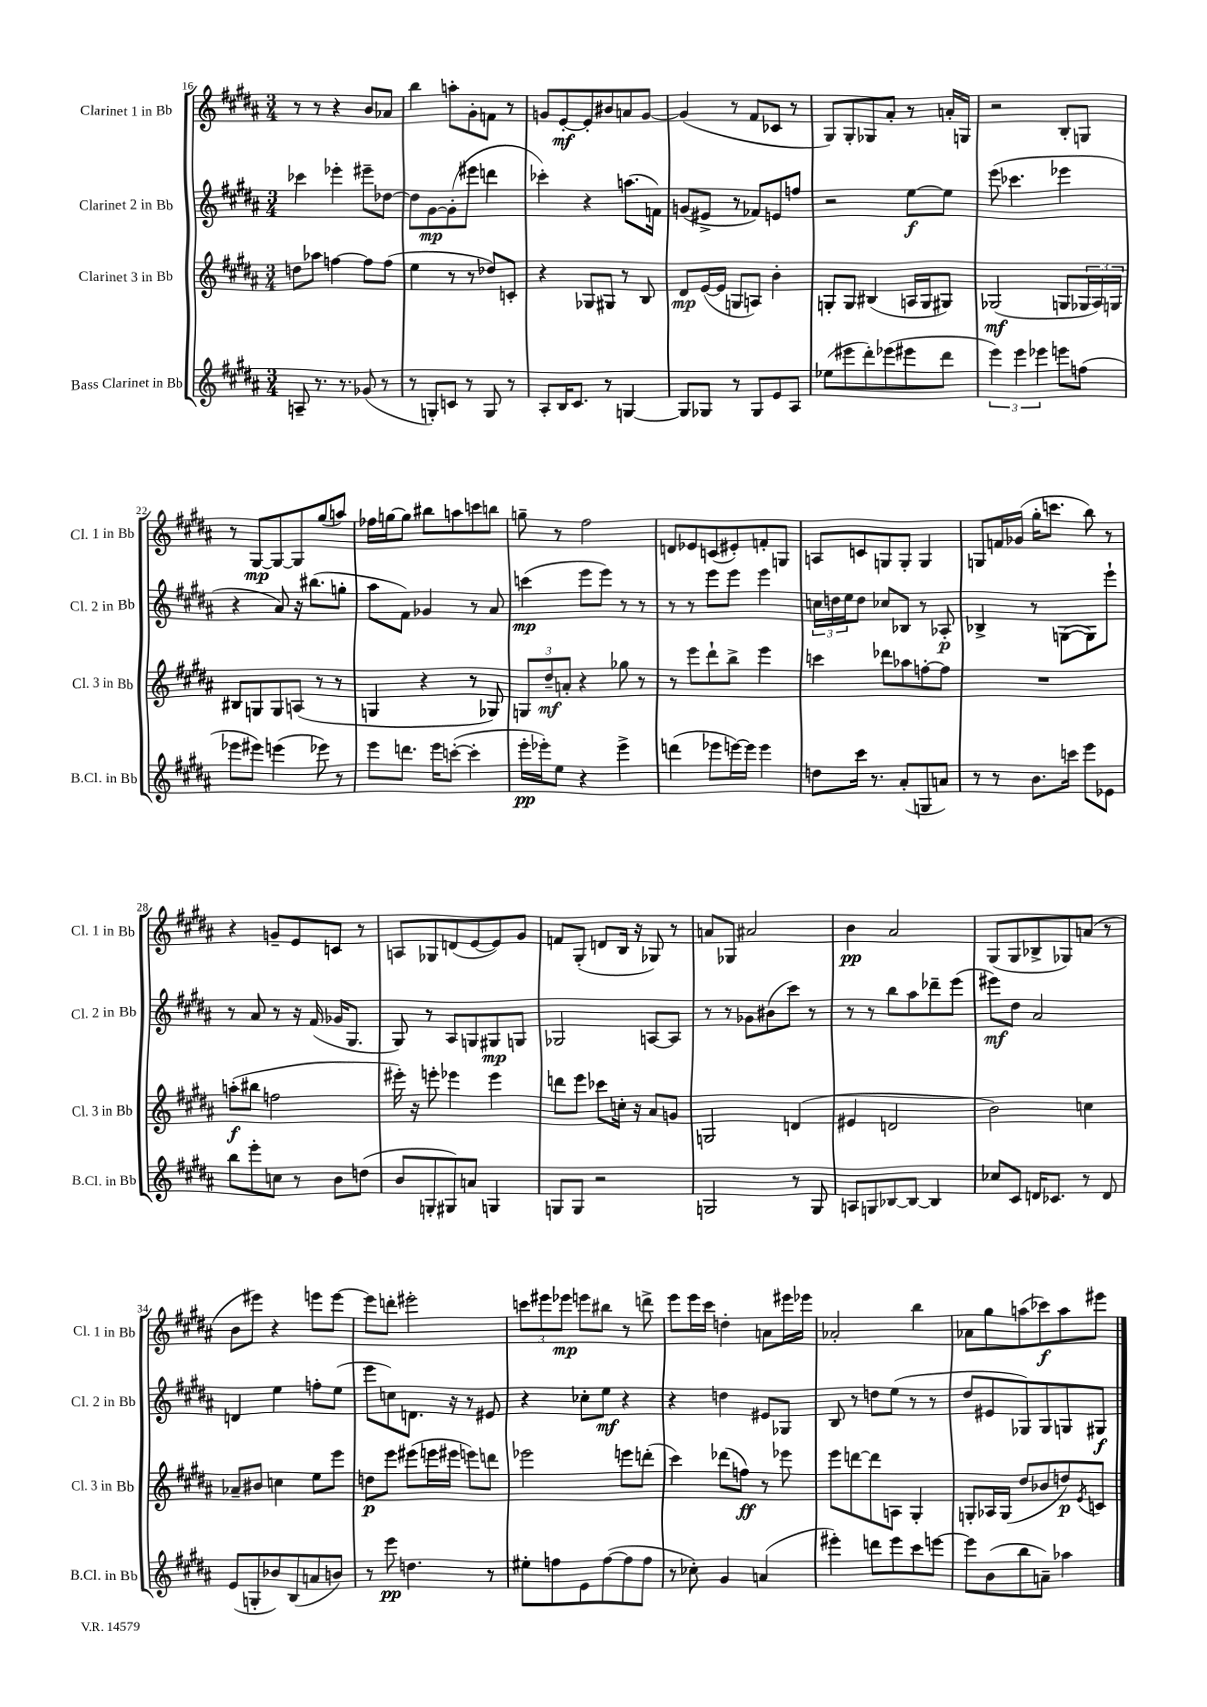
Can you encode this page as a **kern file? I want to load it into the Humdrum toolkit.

**kern	**kern	**kern	**kern
*staff4	*staff3	*staff2	*staff1
*clefG2	*clefG2	*clefG2	*clefG2
*k[f#c#g#d#a#]	*k[f#c#g#d#a#]	*k[f#c#g#d#a#]	*k[f#c#g#d#a#]
*M3/4	*M3/4	*M3/4	*M3/4
8A~/	8dd\L	4ccc-\	8r
8.r	8aa-\J	.	8r
.	[4ff\	4eee-'\	4r
8.r	.	.	.
(8g-/	8ff\]L	8eee#~\L	8b/L
8r	(8ff\J	[8dd-\J	8a-/J
=	=	=	=
8r	4ee\	8dd-\]L	4bb\
8G'/L)	.	[8g#\	.
8c/J	8r	(8g#'\]	8aa'\L
8r	8r	8eee#\J	8g#'\
8G/	8dd-/L)	4ddd\	8f\J
8r	8c'/J	.	8r
=	=	=	=
8A#'/L	4r	4ccc-'\)	8g/L
16B/K	.	.	[8e'/
8.c#/J	.	.	.
.	8G-/L	4r	8e'/]
8r	8G#/J	.	8b#/
[4G/	8r	(8.aa\L	8a/
.	8B/	.	[8g/J
.	.	16f\Jk)	.
=	=	=	=
8G/]L	8d#/L	(8g/L	(4g/]
8G-/J	([16e/L	8e#^/J	.
.	16e/]JJ	.	.
8r	8G/L	8r	8r
8G-/L	8A/J)	8f-/L)	8f#/L
8e/	4b'\	8e/	8c-/J
8A#/J	.	8ff/J	8r
=	=	=	=
(8ee-\L	8G'/L	2r	8G#/L)
8eee#\	8G/J	.	8G#'/
8ddd#'\)	(4B#/	.	8G-/
(8eee-\	.	.	8a#'/J
8eee#\	16A/LL	[8ee\L	8r
.	16G/J	.	.
8ddd#\J	8G#/J)	8ee\]J	16a'/LL
.	.	.	16G/JJ
=	=	=	=
6eee\)	(2G-/	(8eee\	2r
.	.	4.ccc-\	.
6eee\	.	.	.
6eee-\	.	.	.
8eee\L	8G/L	4eee-\	8B'/L
(8ff\J	24G-/L	.	8G/J
.	24A#/)	.	.
.	24G/JJ	.	.
=	=	=	=
8eee-\L	8B#/L	4r	8r
8eee#\J)	8G/	.	[8G#/L
(4eee\	8G/	8a#/)	8G#/_
.	(8A/J	16r	8G#/]
.	.	(8.bb#\L	.
8eee-\)	8r	.	(8gg#/
8r	8r	8gg'\J	8aa/J)
=	=	=	=
8eee\L	4G/	8aa#\L	16ff-\LL
.	.	.	[16gg\J
8.ddd\J	.	8f#\J)	8gg\]J
.	4r	4g-/	8bb#\L
16eee\LK	.	.	.
([8ccc'\J	.	.	8aa\
4ccc'\]	8r	8r	8ccc\
.	8G-/)	8a#/	8bb\J
=	=	=	=
16eee'\LL	12G/L	(4ccc\	8gg~\
16eee-'\J)	.	.	.
.	12dd#~/	.	.
8ee\J	.	.	8r
.	12a'/J	.	.
4r	4r	8eee\L	2ff#\
.	.	8eee\J)	.
4eee-^\	8gg-\	8r	.
.	8r	8r	.
=	=	=	=
(4ddd\	8r	8r	8d/L
.	8eee\L	8r	8e-/
8eee-\L	8ddd#`\	8eee\L	(8c/
[16eee\L)	8bb^\J	8eee\J	8e#'/)
16eee\]JJ	.	.	.
4eee\	4eee\	4eee\	8f'/
.	.	.	8G/J
=	=	=	=
8dd\L	4ccc\	24cc\LL	8A/L
.	.	24dd\	.
.	.	24ee\J	.
16ccc#\Jk	.	8dd\J	8c/
8.r	.	.	.
.	8ddd-\L	8cc-/L	8G/
(8a#'/L	8aa-\	8B-/J	8G'/J
8G/	[8ff'\	8r	4G/
8a/J)	8ff\]J	8A-'/	.
=	=	=	=
8r	2.r	4B-^/	8G/L
8r	.	.	16f/L
.	.	.	(16g-/JJ
8.b\L	.	8r	16gg#'\LK
.	.	.	8.ccc\J
.	.	([8G\L	.
16ccc\Jk	.	.	.
8eee\L	.	8G\])	8bb\)
8e-\J	.	8eee`\J	8r
=	=	=	=
8bb\L	(8aa'\L	8r	4r
8eee'\	8bb#\J	8a#/	.
8cc\J	2ff\	8r	8g~/L
8r	.	16r	8e/
.	.	(16f#/	.
8b\L	.	16g-/LK	8c/J
.	.	8.G#/J	.
(8dd\J	.	.	8r
=	=	=	=
8b/L	16eee#'\)	8G#/)	8A/L
.	16r	.	.
8G'/	8eee'\	8r	8G-/
8G#/)	4eee-\	8A#/L	(8d/
8a/J	.	8G/	[8e/
4G/	4eee-\	8G#/	8e/])
.	.	8G/J	8g#/J
=	=	=	=
8G/L	8ddd\L	2G-/	8f/L
8G/J	8eee\J	.	(8G#'/J
2r	8ccc-\L	.	8d/L
.	16cc'\Jk	.	16B/Jk
.	16r	.	16r
.	8a#/L	[8A/L	8G-/)
.	8g/J	8A/]J	8r
=	=	=	=
2G/	2G/	8r	8a/L
.	.	8r	8G-/J
.	.	8g-\L	2a#/
.	.	(8b#\	.
8r	(4d/	8ccc#\J)	.
8G/	.	8r	.
=	=	=	=
8A/L	4e#/	8r	4b\
8G/	.	8r	.
[8B-/	2d/	8bb\L	2a#/
8B-/_J	.	8aa#\	.
4B-/]	.	8ddd-~\	.
.	.	(8eee\J	.
=	=	=	=
8cc-/L	2b\)	8eee#\L)	(8G#/L
8c#/J	.	8dd#\J	8G#/
16d/LK	.	2a#/	8B-^/
8.c-/J	.	.	.
.	.	.	8G-/)
8r	4cc\	.	(8a/J
8d/	.	.	8r
=	=	=	=
(8e/L	8a-~/L	4d/	8b\L
8G'/	8b#/J	.	8eee#\J)
8b-/)	4cc\	4ee\	4r
(8B/	.	.	.
8a/	8ee\L	8ff'\L	8eee\L
8b/J)	8eee\J	(8ee\J	[8eee\J
=	=	=	=
8r	8dd\L	8eee\L	8eee\]L
8eee\	8eee\J	8cc\)	8ddd'\J
4.dd\	(8eee#\L	8.d\J	2eee#'\
.	16eee\L	.	.
.	16eee#\JJ	16r	.
.	8eee\L)	8r	.
8r	8ddd\J	8e#/	.
=	=	=	=
8ee#'\L	2eee-\	4r	12ccc\L
.	.	.	12eee#\
8ff\	.	.	.
.	.	.	12eee-\J
8e\	.	8cc-'\L	8eee\L
([8ff\	.	8ee\J	8bb#\J
8ff\]	8eee\L	4r	8r
8ff\J	(8ddd'\J	.	8ddd^\
=	=	=	=
8r	4ccc#\)	4r	8eee\L
8cc-'\)	.	.	16eee\L
.	.	.	16ccc#\JJ
4g#/	(8ddd-\L	4dd\	4dd'\
.	8ff\J)	.	.
(4a/	8r	8e#/L	8a\L
.	8eee-\	8G-/J	16eee#\L
.	.	.	16eee-\JJ
=	=	=	=
4eee#'\)	8eee\L	8B/	2a-'/
.	[8ddd\	8r	.
8ddd\L	8ddd\]	8dd\L	.
8eee#\	8A\J	(8ee\J	.
8ccc#\	4G#'/	8r	4bb\
[8eee\J	.	8r	.
=	=	=	=
8eee\]L	8G'/L	8dd#/L	8a-\L
(8b\	16A-/L	8e#/	8gg#\
.	(16G/JJ	.	.
8bb\	8dd#/L	8G-/)	(8aa\
8a~\J)	8b-/	8G-/	8ccc-\)
4aa-\	8dd/)	8G/	8aa\
.	8qe/	.	.
.	8c/J	8G#/J	8eee#\J
==	==	==	==
*-	*-	*-	*-
